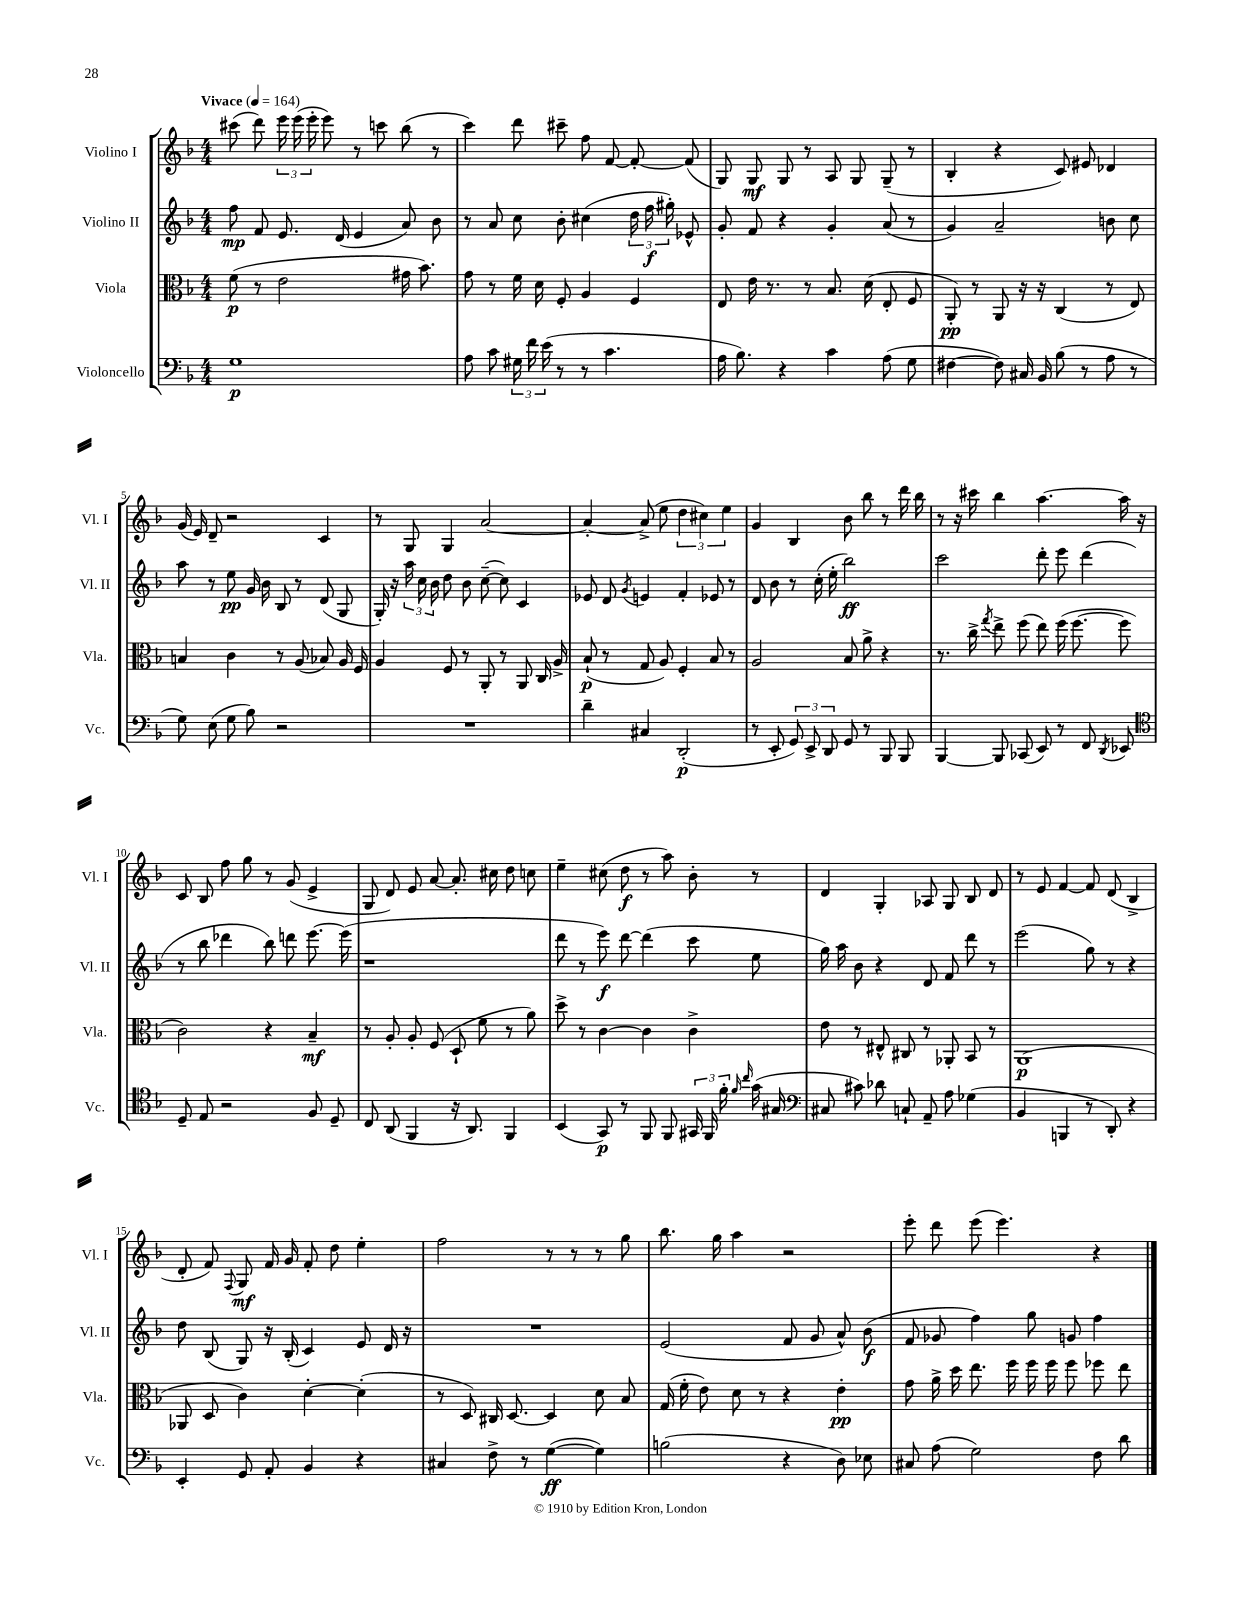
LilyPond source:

<<
\new StaffGroup <<
\new Staff = "s0" \with { instrumentName = "Violino I" shortInstrumentName = "Vl. I" } {
    \clef treble \key f \major \numericTimeSignature \time 4/4 \tempo "Vivace" 4 = 164
    \autoBeamOff cis'''8( d'''8) \tuplet 3/2 { e'''16 e'''16( e'''16-. } e'''8) r8 c'''8 bes''8( r8 |
    c'''4) d'''8 cis'''8-- f''8 f'8~ f'8~-. f'8( |
    g8) g8\mf g8 r8 a8 g8 g8--( r8 |
    bes4-. r4 c'8) eis'8 des'4 |
    g'16( e'16) d'8-- r2 c'4 |
    r8 g8 g4 a'2~ |
    a'4~-. a'8->( e''8 \tuplet 3/2 { d''4 cis''4) e''4 } |
    g'4 bes4 bes'8 bes''8 r8 d'''16 bes''16 |
    r8 r16 cis'''16 bes''4 a''4.~ a''16 r16 |
    c'8 bes8 f''8 g''8 r8 g'8( e'4-> |
    g8 d'8) e'8 a'8~ a'8.-. cis''16 d''8 c''8 |
    e''4-- cis''8( d''8\f r8 a''8) bes'8-. r8 |
    d'4 g4-. aes8 g8 bes8 d'8 |
    r8 e'8 f'4~ f'8 d'8( bes4-> |
    d'8-. f'8) \appoggiatura { f8 } g8\mf f'16 g'16 f'8-. d''8 e''4-. |
    f''2 r8 r8 r8 g''8 |
    bes''8. g''16 a''4 r2 |
    e'''8-. d'''8 e'''8( e'''4.) r4 \bar "|." |
}
\new Staff = "s1" \with { instrumentName = "Violino II" shortInstrumentName = "Vl. II" } {
    \clef treble \key f \major \numericTimeSignature \time 4/4
    \autoBeamOff f''8\mp f'8 e'8. d'16( e'4 a'8) bes'8 |
    r8 a'8 c''8 bes'8-. cis''4( \tuplet 3/2 { d''16 f''16\f gis''16-.) } ees'8-^ |
    g'8-. f'8 r4 g'4-. a'8( r8 |
    g'4) a'2-- b'8 c''8 |
    a''8 r8 e''8\pp g'16 bes'16 bes8 r8 d'8( g8 |
    g16-.) r16 \tuplet 3/2 { a''16 c''16 bes'16 } d''8 bes'8 c''8~--( c''8) c'4 |
    ees'8 d'8 \acciaccatura { g'8 } e'4 f'4-. ees'8 r8 |
    d'8 bes'8 r8 c''16-.( e''16-. bes''2\ff) |
    c'''2 d'''8-. e'''8 d'''4( |
    r8 bes''8 des'''4 bes''8) d'''8 e'''8.~ e'''16( |
    r1 |
    d'''8 r8 e'''8\f) d'''8~ d'''4( c'''8 e''8 |
    g''16) a''16 bes'8 r4 d'8 f'8 d'''8 r8 |
    e'''2( g''8) r8 r4 |
    d''8 bes8( g8) r16 bes16-.( c'4) e'8 d'16 r16 |
    R1 |
    e'2( f'8 g'8 a'8-^) bes'8\f( |
    f'8 ges'8 f''4) g''8 g'8 f''4 \bar "|." |
}
\new Staff = "s2" \with { instrumentName = "Viola" shortInstrumentName = "Vla." } {
    \clef alto \key f \major \numericTimeSignature \time 4/4
    \autoBeamOff f'8\p( r8 e'2 gis'16 bes'8.) |
    g'8 r8 f'16 d'16 f8-. a4 f4 |
    e8 e'16 r8. r8 bes8. d'16( e8-. f8 |
    a,8-.\pp) r8 a,8 r16 r16 c4( r8 e8) |
    b4 c'4 r8 a8( bes8) a16 f16 |
    a4 f8 r8 a,8-. r8 a,8 c16 a16-> |
    bes8-!\p( r8 g8 a8) f4-. bes8 r8 |
    a2 bes8 a'8-> r4 |
    r8. c''16-> \acciaccatura { g''8 } e''8-> f''8( e''8) f''16( f''8.~ f''8 |
    c'2) r4 bes4--\mf |
    r8 a8-. a8-. f8( d8-! f'8 r8 a'8) |
    d''8-> r8 c'4~ c'4 c'4-> |
    e'8 r8 eis8-^ cis8 r8 aes,8-. bes,8 r8 |
    a,1\p( |
    aes,8 d8 c'4) d'4~-. d'4-.( |
    r8 d8) cis16 d8.~ d4 d'8 bes8 |
    g16( f'16-. e'8) d'8 r8 r4 e'4-.\pp |
    g'8 a'16-> d''16 e''8. f''16 f''16 f''16 f''8 fes''8 e''8 \bar "|." |
}
\new Staff = "s3" \with { instrumentName = "Violoncello" shortInstrumentName = "Vc." } {
    \clef bass \key f \major \numericTimeSignature \time 4/4
    \autoBeamOff g1\p |
    a8 c'8 \tuplet 3/2 { gis16 f'16 e'16( } r8 r8 c'4. |
    a16 bes8.) r4 c'4 a8( g8 |
    fis4~ fis8) cis16 bes,16 bes8( r8 a8 r8 |
    g8) e8( g8 bes8) r2 |
    R1 |
    d'4-- cis4 d,2-.\p( |
    r8 e,8-. \tuplet 3/2 { g,8) e,8-> d,8 } g,8 r8 bes,,8 bes,,8 |
    bes,,4~ bes,,8 ces,8( e,8) r8 f,8 \acciaccatura { d,8 } ees,8 |
    \clef tenor d8-- e8 r2 f8 d8-- |
    c8 a,8( f,4 r16 a,8.) f,4 |
    bes,4( g,8\p) r8 f,8 f,8 \tuplet 3/2 { gis,16 f,16 f'16-. } \grace { f'16 c''16 } g'16( gis16 |
    \clef bass cis8 cis'8) des'8 c8-! a,8-- a8 ges4( |
    bes,4 b,,4 r8 d,8-.) r4 |
    e,4-. g,8 a,8-. bes,4 r4 |
    cis4 f8-> r8 g4~\ff( g4) |
    b2( r4 d8) ees8 |
    cis8 a8( g2) f8 d'8 \bar "|." |
}
>>
>>
